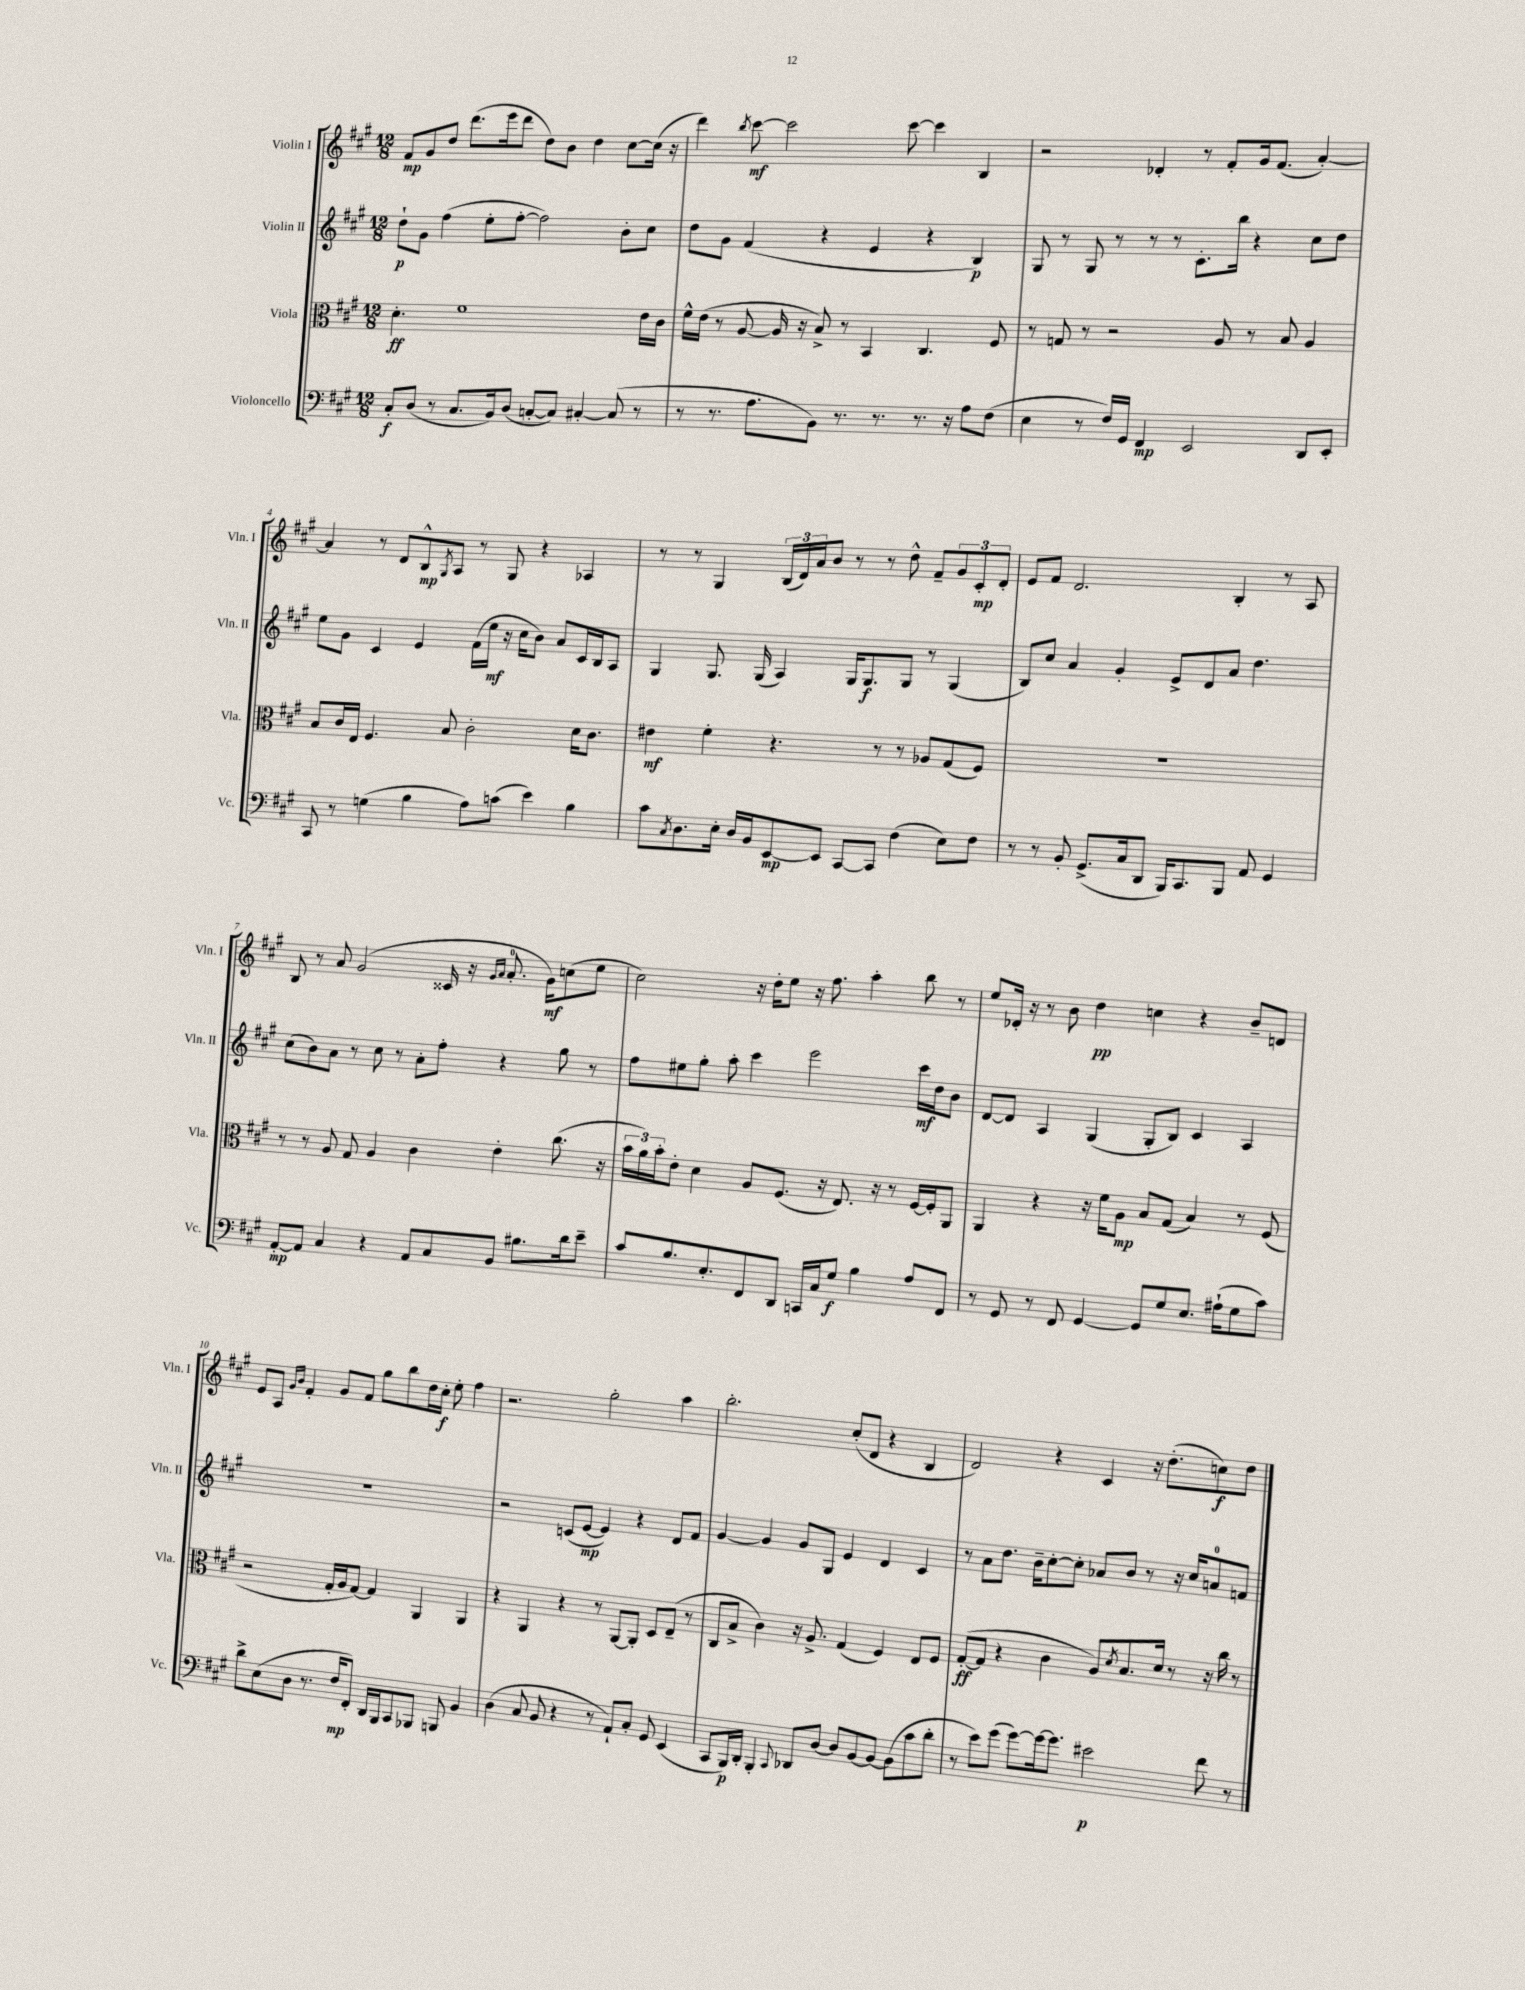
<<
\new StaffGroup <<
\new Staff = "s0" \with { instrumentName = "Violin I" shortInstrumentName = "Vln. I" } {
    \clef treble \key a \major \numericTimeSignature \time 12/8
    fis'8\mp gis'8 d''8 d'''8.( e'''16 d'''8 d''8) b'8 d''4 cis''8~ cis''16( r16 |
    d'''4) \acciaccatura { b''8 } cis'''8~\mf cis'''2 cis'''8~ cis'''4 b4 |
    r2 des'4-. r8 fis'8-. gis'16 fis'8.( a'4~-.) |
    a'4 r8 d'8 b8-^\mp \acciaccatura { gis8 } a8 r8 gis8 r4 aes4 |
    r8 r8 gis4 \tuplet 3/2 { b16( d'16) a'16 } b'8 r8 r8 d''8-^ fis'8-- \tuplet 3/2 { gis'8 cis'8-.\mp d'8-. } |
    e'8 fis'8 d'2. b4-. r8 a8 |
    b8 r8 a'8 gis'2( cisis'16 r16 \grace { gis'16 a'16 } a'8.-0-. gis'16\mf) c''8( e''8 |
    cis''2) r16 d''16-. e''8 r16 fis''8. a''4-. b''8 r8 |
    e''8 des'16-. r16 r8 b'8 d''4\pp c''4 r4 b'8-- d'8 |
    e'8 a8 \grace { gis'16 b'16 } fis'4-. gis'8 fis'8 gis''8 b''8 d''16 cis''16-.\f e''8-. fis''4 |
    r2. gis''2-. a''4 |
    b''2.-. cis''8-.( d'8 r4 b4 |
    d'2) r4 cis'4 r16 d''8.-.( c''8\f) d''8 \bar "|." |
}
\new Staff = "s1" \with { instrumentName = "Violin II" shortInstrumentName = "Vln. II" } {
    \clef treble \key a \major \numericTimeSignature \time 12/8
    d''8-!\p gis'8 fis''4( e''8-. fis''8~-. fis''2) b'8-. cis''8 |
    d''8 gis'8 fis'4( r4 e'4 r4 b4\p) |
    gis8 r8 gis8 r8 r8 r8 cis'8.-. b''16 r4 cis''8 d''8 |
    e''8 gis'8 cis'4 e'4 fis'16( e''16\mf r16 cis''16 b'8) a'8 cis'16 b16 a8 |
    gis4 gis8. gis16( a4) gis16 gis8.\f gis8 r8 gis4( |
    b8) cis''8 a'4 gis'4-. e'8-> d'8 a'8 d''4. |
    cis''8( b'8) a'8 r8 cis''8 r8 a'8-. fis''8-. r4 gis''8 r8 |
    fis''8 eis''8 gis''8-. a''8-. cis'''4 e'''2 cis'''16\mf d''16 b'8 |
    d'8~ d'8 a4 gis4( gis8-. b8) cis'4 a4 |
    R1. |
    r2 c'8( e'8~\mp e'4) r4 d'8 fis'8 |
    gis'4~ gis'4 gis'8 gis8 e'4 d'4 cis'4 |
    r8 a'8 d''8. b'16-- cis''8~-. cis''8-. aes'8 b'8 r8 r16 cis''16 a'8-0 f'8 \bar "|." |
}
\new Staff = "s2" \with { instrumentName = "Viola" shortInstrumentName = "Vla." } {
    \clef alto \key a \major \numericTimeSignature \time 12/8
    d'4.-.\ff fis'1 e'16 cis'16 |
    fis'16-^ e'16( r8 a8~ a16 r16 b8->) r8 b,4 cis4. fis8 |
    r8 g8 r8 r2 a8 r8 b8 a4 |
    b8 cis'16 e16 fis4. b8 cis'2-. d'16 cis'8. |
    eis'4\mf fis'4-. r4. r8 r8 aes8 gis8( fis8) |
    R1. |
    r8 r8 a8 gis8 a4 cis'4 e'4-. cis''8.( r16 |
    \tuplet 3/2 { b'16 a'16) b'16-. } e'8-. d'4 a8 fis8.( r16 e8.) r16 r8 fis16~ fis16-. a,8 |
    a,4 r4 r16 fis'16 a8\mp b8 gis8( b4) r8 fis8( |
    r2 gis16-. a16 gis8~) gis4 a,4 a,4 |
    r4 a,4 r4 r8 a,8~ a,8-. d8 e8--( r8 |
    cis8 b8-> cis'4) r16 a8.-> gis4( fis4) e8 fis8 |
    gis8~-.\ff( gis8 r4 cis'4 a8) \acciaccatura { d'8 } b8. d'16 r8 r16 cis''16 r8 \bar "|." |
}
\new Staff = "s3" \with { instrumentName = "Violoncello" shortInstrumentName = "Vc." } {
    \clef bass \key a \major \numericTimeSignature \time 12/8
    cis8-.\f d8( r8 cis8. b,16) d8( c8~-. c8) cis4~-. cis8( r8 |
    r8 r8. a8. b,8) r8. r8. r8. r16 a8 fis8( |
    e4 r8 fis16) gis,16 fis,4\mp e,2 d,8 e,8-. |
    cis,8 r8 g4( b4 a8) c'8( e'4) b4 |
    cis'8 \acciaccatura { cis8 } d8. e16-. d16 b,16 e,8~\mp e,8 cis,8~ cis,8 fis4( e8) fis8 |
    r8 r8 b,8-. gis,8.->( cis16 d,8 b,,16) cis,8. b,,8 a,8 gis,4 |
    a,8~-.\mp a,8 cis4 r4 a,8 cis8 b,8 bis8. d'16 e'8-- |
    cis'8 b8. e8.-. fis,8 d,8 c,16 cis16 gis8\f b4 a8 fis,8 |
    r8 gis,8 r8 fis,8 gis,4~ gis,8 gis8 e8. ais16-!( gis8 cis'8) |
    d'8-> e8( d8 r8. fis16\mp fis,8-.) d,16 b,,16 cis,8 bes,,8 b,,8 b,4 |
    d4( cis8 b,8 r4 r8 a,8-!) cis8-. gis,8 e,4( |
    cis,8 b,,16\p) d,16-. b,,4-. \appoggiatura { cis,8 } des,8 d8~ d8 b,8~ b,8~ b,8( cis'8 d'8-. |
    r8 e'8) gis'8( gis'8~) gis'16~ gis'8. eis'2\p fis'8 r8 \bar "|." |
}
>>
>>
